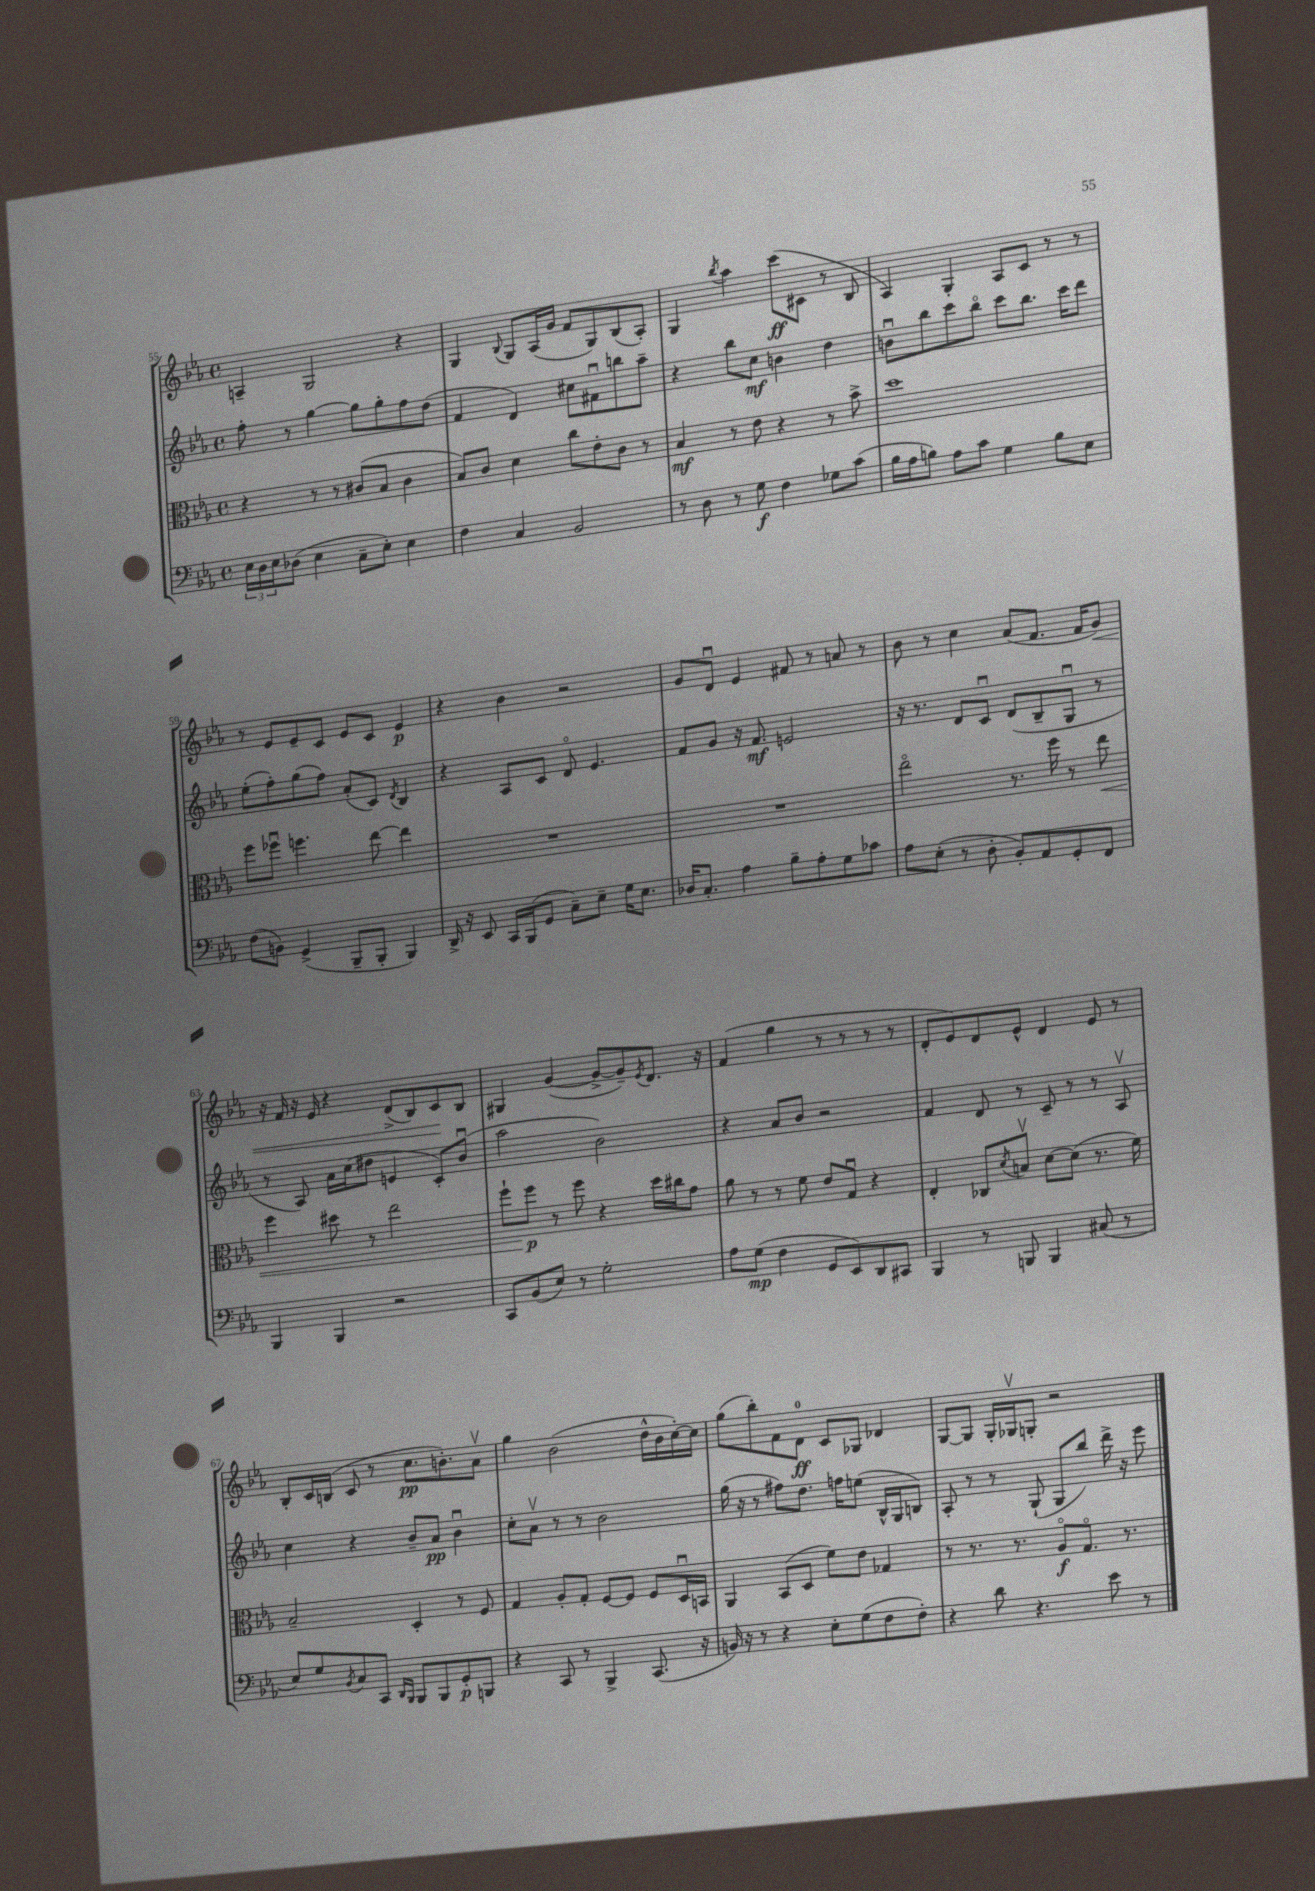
<<
\new StaffGroup <<
\new Staff = "s0" {
    \clef treble \key ees \major \defaultTimeSignature \time 4/4
    a4-- g2 r4 |
    g4 \appoggiatura { bes8 } g8 aes16( g'16 f'8 g8) bes8( aes8-.) |
    g4 \acciaccatura { bes''8 } aes''4 c'''8\ff( cis'8 r8 bes8 |
    aes4) g4-. aes8 c'8 r8 r8 |
    r8 ees'8 ees'8-- c'8 ees'8 c'8 ees'4\p |
    r4 bes'4 r2 |
    g'8 d'8\downbow ees'4 fis'8 r8 a'8 r8 |
    bes'8 r8 c''4 aes'8( f'8. f'16 g'8\<) |
    r16 f'16 r16 ees'16 r4 d'8->( bes8) c'8\! bes8 |
    gis4 g'4~( g'8~-> g'8--) \acciaccatura { ees'8 } d'8. r16 |
    f'4( g''4 r8 r8 r8 r8 |
    d'8-. ees'8) d'8 ees'8-^ d'4 ees'8 r8 |
    bes8-. c'16 b16( c'8 r8 c''8.\pp b'8.-.) aes'8\upbow |
    g''4 bes'2( d''16-^ bes'16 c''16~-.) c''16 |
    g''8( bes''8-.) f'8 d'8-0\ff c'8 ges8 des'4 |
    g8~ g8 g16-. ges16\upbow g8-. r2 \bar "|." |
}
\new Staff = "s1" {
    \clef treble \key ees \major \defaultTimeSignature \time 4/4
    f''8-. r8 g''4~ g''8 g''8-. f''8 d''8( |
    f'4 d'4) cis''8 fis'8\downbow b''8 aes''8-- |
    r4 bes''8 c''8\mf b'4 d''4 |
    b'8\downbow bes''8 c'''8 bes''8\flageolet c'''8 bes''8. c'''16 d'''8 |
    ees''8-.( f''8-.) g''8( f''8) aes'8-.( c'8) \acciaccatura { d'8 } bes4 |
    r4 aes8 c'8 d'8\flageolet ees'4. |
    f'8 g'8 r16 f'8.\mf e'2 |
    r16 r8. d'8 c'8\downbow d'8( bes8-- g8\downbow r8 |
    r8 aes8) aes'16 c''16( dis''8 e'4 c'8-.) bes'8\downbow( |
    aes''2 bes'2) |
    r4 aes'8 bes'8 r2 |
    f'4 d'8 r8 c'8-- r8 r8 aes8\upbow |
    c''4 r4 bes'8-- aes'8\pp bes'4\downbow |
    c''8-. aes'8\upbow r8 r8 bes'2 |
    g''16( r16 r8 fis''8) d''8. f''16 e''8( bes16-^ g16 b8) |
    aes8-. r8 r8 g8-!( g8 bes''8) d'''16-> r16 ees'''8 \bar "|." |
}
\new Staff = "s2" {
    \clef alto \key ees \major \defaultTimeSignature \time 4/4
    r4 r8 r8 cis'8( bes8 cis'4 |
    bes8) c'8 d'4 c''8 ees'8-. c'8 r8 |
    bes4\mf r8 ees'8 r4 r8 bes'8-> |
    d''1 |
    f''8 fes''8\downbow f''4. ees''8~ ees''4 |
    R1 |
    R1 |
    ees''2\flageolet r8. f''16 r8 ees''8\< |
    f''4 dis''8 r8 ees''2 |
    f''8-! f''8\p\! r8 f''8 r4 d''16 cis''16 g'8 |
    aes'8 r8 r8 f'8 ees'8 g8\downbow r4 |
    ees4-. ces8 \acciaccatura { d'8 } b8\upbow d'8~ d'8( r8. f'16) |
    bes2-- d4-. r8 f8 |
    g4 aes8-. g8-. f8~ f8 f8 d16\downbow b,16 |
    aes,4 bes,8( d8 f'8) ees'8 ges4 |
    r8 r8. r8. aes8\flageolet\f g8.\flageolet r8. \bar "|." |
}
\new Staff = "s3" {
    \clef bass \key ees \major \defaultTimeSignature \time 4/4
    \tuplet 3/2 { ees16 d16 ees16 } des8( ees4 c8-- ees8-.) ees4 |
    f4 c4 bes,2 |
    r8 d8 r8 g8\f f4 ges8 c'8( |
    bes16 aes16 b8) aes8 c'8 g4 b8 ees8 |
    f8( b,8) g,4->( bes,,8-- bes,,8-. bes,,4) |
    d,16-> r16 ees,8 c,16 bes,,16( g,8 c8--) ees8-- g16 ees8. |
    des16 c8.-. aes4 bes8-- aes8-. g8 ces'8 |
    aes8 ees8-.( r8 d8-. bes,8-.) aes,8 g,8-. f,8 |
    bes,,4 bes,,4 r2 |
    c,8 bes,8( ees8) r8 g2-. |
    aes8 g8\mp( f4 g,8 ees,8) d,8 cis,8 |
    bes,,4 r8 b,,8 b,,4 cis8( r8 |
    ees8) g8 \acciaccatura { bes,8 } c8 c,8 \grace { d,16 bes,,16 } bes,,8 bes,,8 g,8-.\p b,,8 |
    r4 c,8 r8 bes,,4-> c,8.( r16 |
    b,16) r16 r8 r4 ees8-. g8( f8 f8-.) |
    r4 d'8 r4. ees'8 r8 \bar "|." |
}
>>
>>
\layout { \context { \Score currentBarNumber = #55 } }
